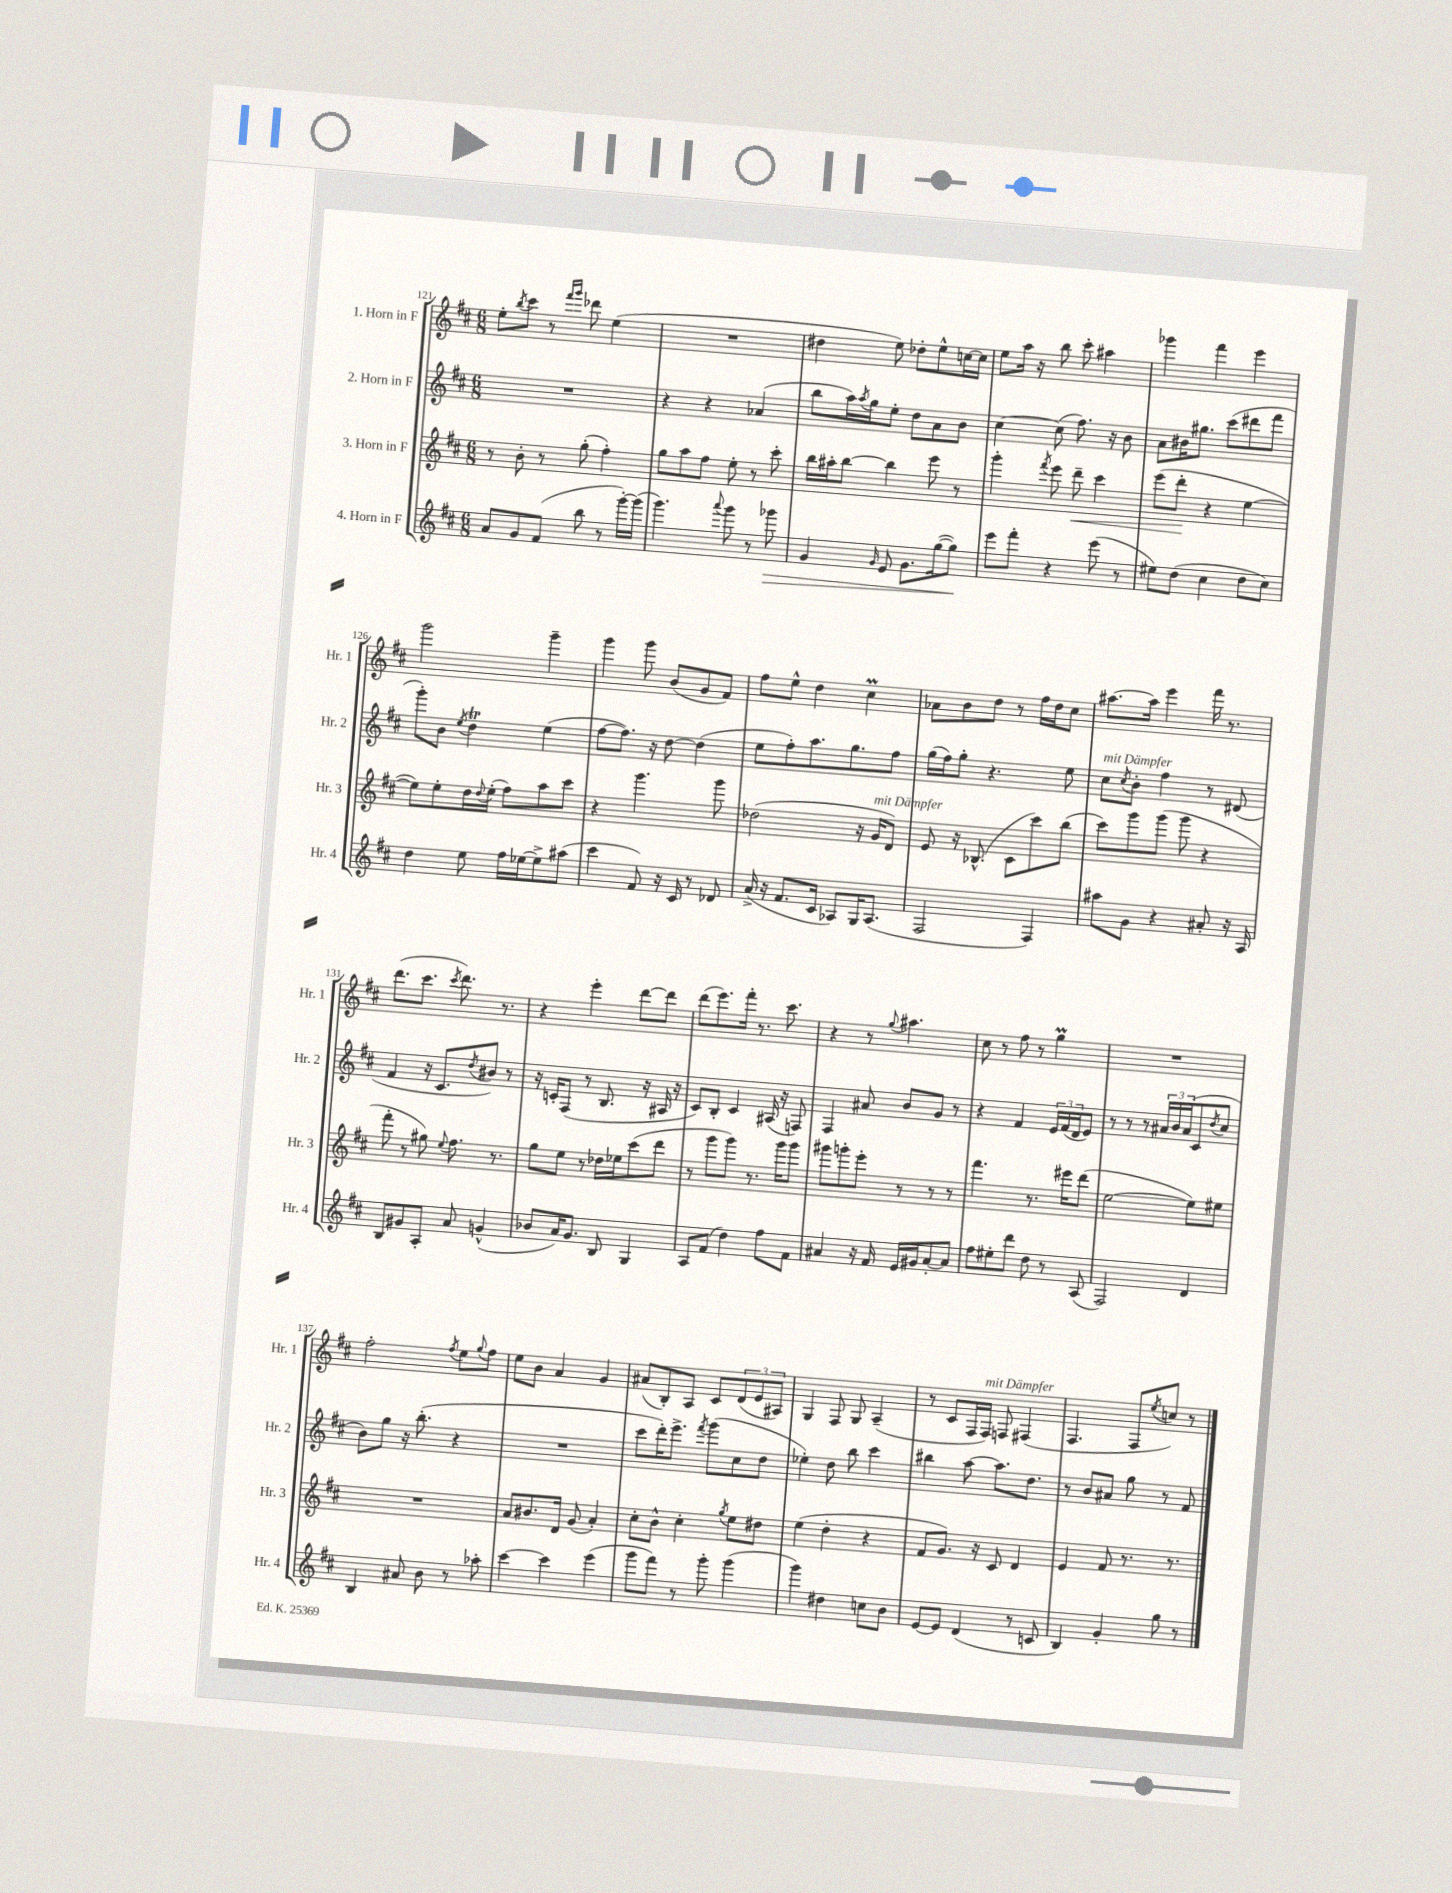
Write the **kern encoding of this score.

**kern	**kern	**kern	**kern
*staff4	*staff3	*staff2	*staff1
*clefG2	*clefG2	*clefG2	*clefG2
*k[f#c#]	*k[f#c#]	*k[f#c#]	*k[f#c#]
*M6/8	*M6/8	*M6/8	*M6/8
8a	8r	2.r	8ee'
.	.	.	8qbb
8g	8b'	.	8ccc#
(8f#	8r	.	8r
.	.	.	16qqfff#
.	.	.	16qqggg
8bb	(8gg'	.	8ddd-
8r	4ff#')	.	(4ee
[16ggg')	.	.	.
(16ggg]	.	.	.
=	=	=	=
4.ggg)	8gg	4r	2.r
.	8aa	.	.
.	8ff#	4r	.
8qqaaa	.	.	.
8ggg	8ee'	.	.
8r	8r	(4a-	.
8ggg-	8ccc#'	.	.
=	=	=	=
4g	16bb	8bb	4dd#
.	16aa#'	.	.
.	[8bb	16aa)	.
.	.	8qaa	.
.	.	16gg	.
16qqg	.	.	.
8e	4bb]	8ee'	8ee)
8.g	.	8dd	8dd-'
.	8eee	8a	8ee^^
([16gg	.	.	.
8gg])	8r	8b	[16cc
.	.	.	16cc]
=	=	=	=
8eee	4ggg'	[4cc#	8ee
8fff#'	.	.	16aa
.	.	.	16r
.	8qfff#	.	.
4r	8eee	(8cc#]	8bb
.	8ddd~	8.ff#)	8ccc#'
(8eee	4ccc#	.	4aa#
.	.	16r	.
8r	.	8b	.
=	=	=	=
8ee#)	(8eee	8a	4ggg-
(8dd	8ddd'	16b#	.
.	.	8.gg#	.
4cc#	4r	.	4fff#
.	.	(8ccc#	.
8dd	[4ee	8ddd#	4eee
8cc#)	.	8fff#	.
=	=	=	=
4dd	8ee])	8ggg')	2ggg
.	8ee'	8b	.
.	.	8qee	.
8ee	16dd	4dd	.
.	8qqdd	.	.
.	(16ee'	.	.
16ff#	8ff#)	.	.
[16ee-	.	.	.
8ee-^]	8aa	(4ee	4ggg~
(8aa#	8ccc#	.	.
=	=	=	=
4ccc#	4r	[8ff#	4ggg
.	.	8.ff#])	.
8f#)	4.ggg	.	8ggg
.	.	16r	.
16r	.	[8dd	(8b
16c#	.	.	.
8r	.	(4dd]	8g
8d-	8ggg	.	8f#)
=	=	=	=
(16a^	(2dd-	8ee	8ff#
16r	.	.	.
8.f#	.	8ff#')	8ee^^
.	.	8.aa	4dd
16c#	.	.	.
8A-)	.	.	.
.	.	8.gg	.
16G	16r	.	4cc#
(8.A-	16g	.	.
.	8d)	8ff#	.
=	=	=	=
2F#	8e	(16gg	8a-
.	.	16ff#)	.
.	16r	8gg'	8b
.	(8.B-^^	.	.
.	.	4.r	8dd
.	8c#	.	8r
4F#)	8ccc#)	.	16ff#
.	.	.	16dd
.	(8bb	8ee	8cc#
=	=	=	=
8aa#	8ccc#)	8cc#	[8.aa#
.	.	8qcc#	.
8g	8ggg	8b'	.
.	.	.	16aa#]
4r	(8ggg	4ff#	4eee
.	8ggg	.	.
8a#'	4r	8r	16fff#
.	.	.	8.r
16r	.	(8d#	.
16A	.	.	.
=	=	=	=
8B	8fff#'	4f#	(8.ddd
8g#	8r	.	.
.	.	.	8.ccc#
8A'	8gg#)	16r	.
.	.	8.c#	.
.	8qqee	.	8qccc#
8a	8.ff#	.	8.ddd)
.	.	8qdd	.
(4g^^	.	8b#)	.
.	8.r	.	8.r
.	.	8r	.
=	=	=	=
8b-	8gg	16r	4r
.	.	16c'	.
16a)	8ee	(8F#	.
8.g	.	.	.
.	8r	8r	4eee'
8B	16dd-	8.B	.
.	16ee-	.	.
4G	(8ccc#	.	[8ddd
.	.	16r	.
.	8ddd	16A#	8ddd]
.	.	16r	.
=	=	=	=
8A	8r	8c#)	(8ddd
(8f#	8ggg	8B'	8.eee)
4dd)	8ggg)	4c#	.
.	.	.	16fff#'
.	8.r	.	8.r
8ff#	.	(16A#	.
.	16ggg	16r	8.ccc#
8f#	8ggg	8F)	.
=	=	=	=
4a#	8ggg#	4F#	4r
.	8ggg'	.	.
16r	8eee'	8a#	8r
16f#	.	.	.
.	.	.	8qqgg
16e	8r	8b	4.aa#
16g#	.	.	.
[8a#'	8r	8g	.
8a#]	8r	8r	.
=	=	=	=
8ff#	4.fff#	4r	8cc#
8ee#'	.	.	8r
8ddd	.	4f#	8ff#
8dd	8.r	.	8r
8r	.	24e	4gg
.	.	(24f#	.
.	16eee#	.	.
.	.	24d	.
(8A	(8ddd	8e)	.
=	=	=	=
2F#)	[2ee	8r	2.r
.	.	8r	.
.	.	8r	.
.	.	24a#	.
.	.	24b	.
.	.	(24a#	.
4d	8ee])	8c#	.
.	.	8qdd	.
.	8ee#	8cc#	.
=	=	=	=
4B	2.r	8b)	2ff#'
.	.	8gg	.
8a#	.	16r	.
.	.	(8.bb'	.
8b	.	.	.
.	.	.	8qff#
8r	.	4r	8ee
.	.	.	8qqgg
8aa-'	.	.	8ff#
=	=	=	=
[4ccc#	8a	2.r	8ee
.	8.b#	.	8b
4ccc#]	.	.	4a
.	16d	.	.
.	(8g	.	.
(4eee	4a')	.	4g
=	=	=	=
8ggg	8cc#'	8ccc#	(8a#
8fff#)	8b^^	16ddd')	8B')
.	.	8.eee^	.
8r	4cc#'	.	8A
.	.	8qfff#	.
8ggg'	.	(8ggg	8c#
.	8qgg	.	.
(4ggg	8ee	8cc#	(12d
.	.	.	12e
.	8dd#	8dd	.
.	.	.	12A#)
=	=	=	=
4ggg)	(4ee	4ee-')	4G
4dd#	4dd'	8dd	8F#
.	.	8bb	8G
8cc	4r	4ccc#	(4A~
8b	.	.	.
=	=	=	=
[8e	8f#	4bb#	8r
8e]	8.g)	.	8c#
(4d	.	[8aa	16F#
.	16r	.	16F#)
.	8c#	8.aa]	8F
8r	4d	.	(4F#
.	.	8.dd	.
8c	.	.	.
=	=	=	=
4B)	4e	8r	4.F#
.	.	8b	.
4g'	8f#	8a#	.
.	8.r	8gg	8F#
.	.	.	8qee
8gg	.	8r	8cc)
.	8.r	.	.
8r	.	8f#	8r
==	==	==	==
*-	*-	*-	*-
